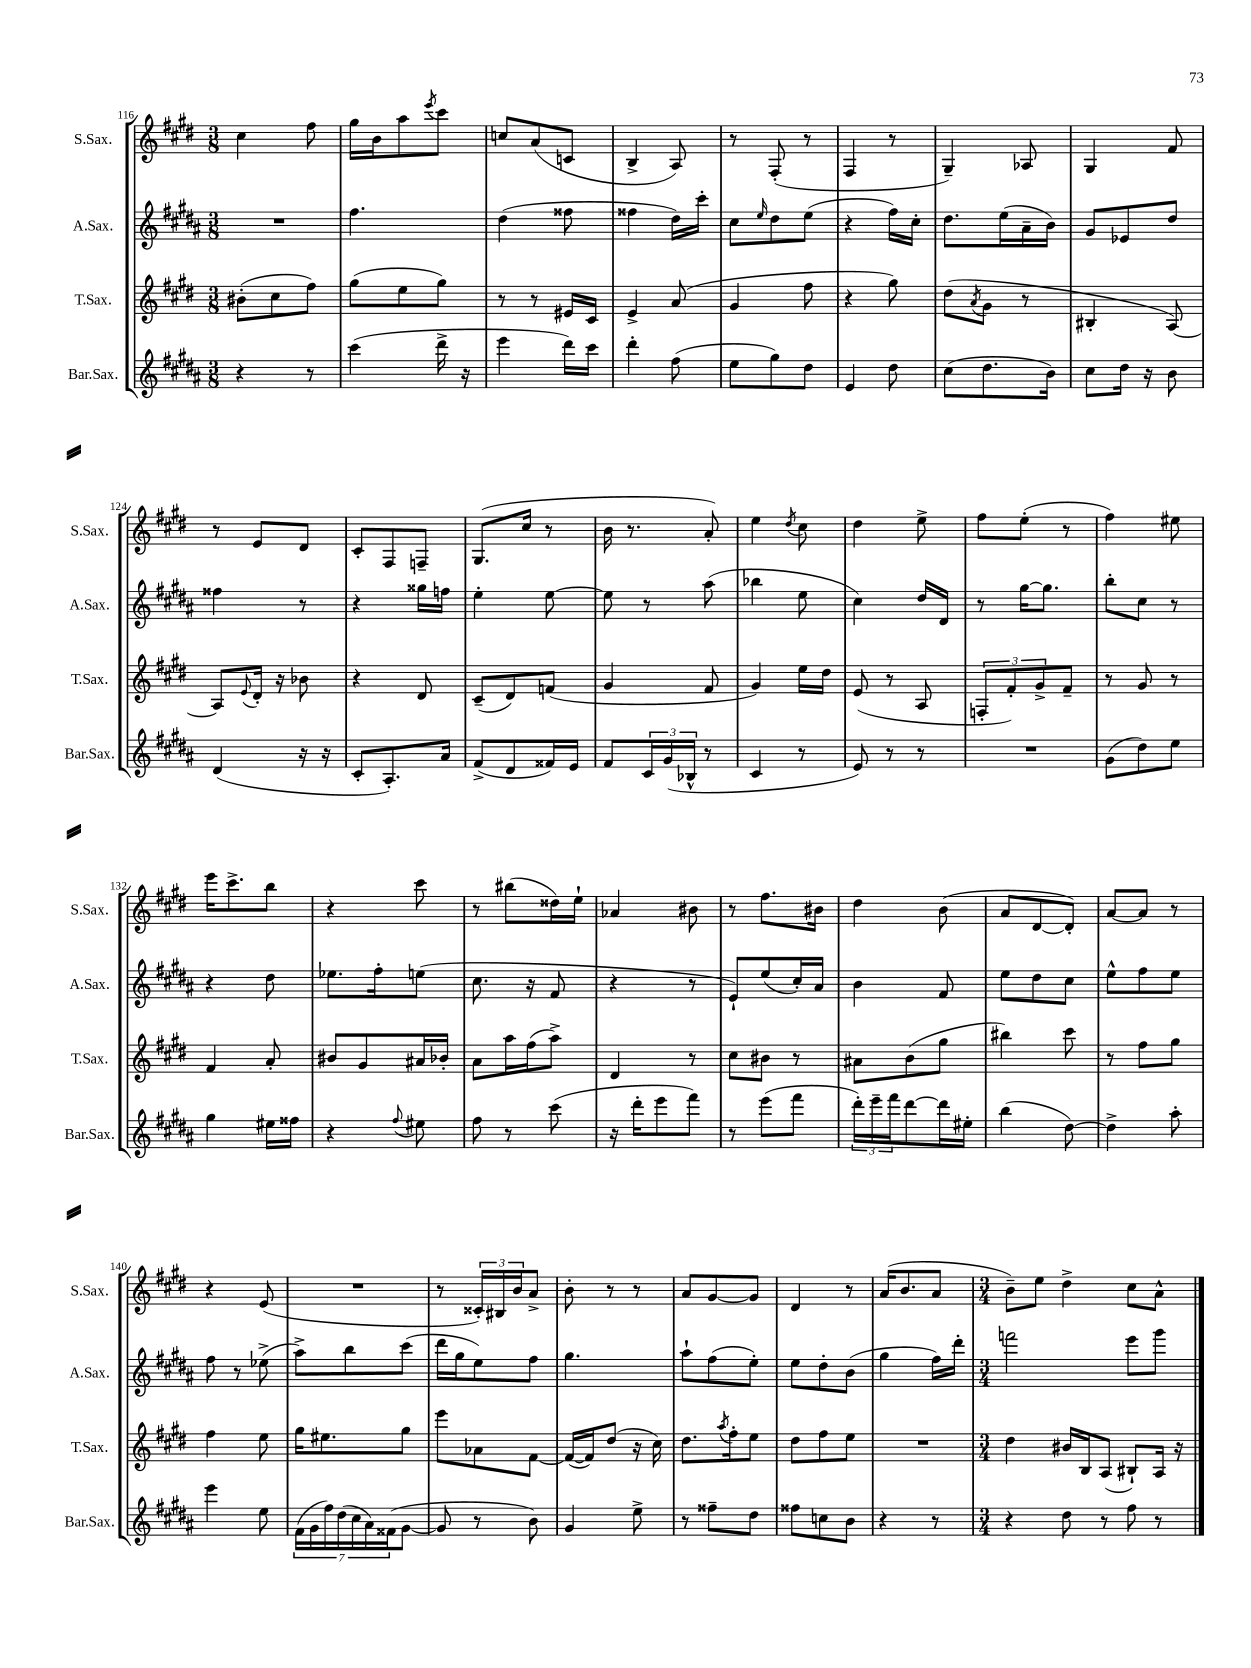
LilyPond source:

<<
\new StaffGroup <<
\new Staff = "s0" \with { instrumentName = "S.Sax." shortInstrumentName = "S.Sax." } {
    \clef treble \key e \major \numericTimeSignature \time 3/8
    cis''4 fis''8 |
    gis''16 b'16 a''8 \acciaccatura { e'''8 } cis'''8 |
    c''8 a'8( c'8 |
    b4-> a8) |
    r8 fis8-.( r8 |
    fis4 r8 |
    gis4--) aes8 |
    gis4 fis'8 |
    r8 e'8 dis'8 |
    cis'8-. fis8 f8-- |
    gis8.( cis''16 r8 |
    b'16 r8. a'8-.) |
    e''4 \acciaccatura { dis''8 } cis''8 |
    dis''4 e''8-> |
    fis''8 e''8-.( r8 |
    fis''4) eis''8 |
    e'''16 cis'''8.-> b''8 |
    r4 cis'''8 |
    r8 bis''8( disis''16) e''16-! |
    aes'4 bis'8 |
    r8 fis''8. bis'16 |
    dis''4 b'8( |
    a'8 dis'8~ dis'8-.) |
    a'8~ a'8 r8 |
    r4 e'8( |
    R4. |
    r8 \tuplet 3/2 { cisis'16-.) bis16 b'16 } a'8-> |
    b'8-. r8 r8 |
    a'8 gis'8~ gis'8 |
    dis'4 r8 |
    a'16( b'8. a'8 |
    \numericTimeSignature \time 3/4 b'8--) e''8 dis''4-> cis''8 a'8-^ \bar "|." |
}
\new Staff = "s1" \with { instrumentName = "A.Sax." shortInstrumentName = "A.Sax." } {
    \clef treble \key b \major \numericTimeSignature \time 3/8
    R4. |
    fis''4. |
    dis''4( fisis''8 |
    fisis''4 dis''16) cis'''16-. |
    cis''8 \grace { e''16 } dis''8 e''8( |
    r4 fis''16) cis''16-. |
    dis''8. e''16( ais'16-- b'16) |
    gis'8 ees'8 dis''8 |
    fisis''4 r8 |
    r4 gisis''16 f''16 |
    e''4-. e''8~ |
    e''8 r8 ais''8( |
    bes''4 e''8 |
    cis''4) dis''16 dis'16 |
    r8 gis''16~ gis''8. |
    b''8-. cis''8 r8 |
    r4 dis''8 |
    ees''8. fis''16-. e''8( |
    cis''8. r16 fis'8 |
    r4 r8 |
    e'8-!) e''8( cis''16-.) ais'16 |
    b'4 fis'8 |
    e''8 dis''8 cis''8 |
    e''8-^ fis''8 e''8 |
    fis''8 r8 ees''8->( |
    ais''8->) b''8 cis'''8( |
    dis'''16 gis''16 e''8) fis''8 |
    gis''4. |
    ais''8-! fis''8( e''8-.) |
    e''8 dis''8-. b'8( |
    gis''4 fis''16) dis'''16-. |
    \numericTimeSignature \time 3/4 f'''2 e'''8 gis'''8 \bar "|." |
}
\new Staff = "s2" \with { instrumentName = "T.Sax." shortInstrumentName = "T.Sax." } {
    \clef treble \key e \major \numericTimeSignature \time 3/8
    bis'8-.( cis''8 fis''8) |
    gis''8( e''8 gis''8) |
    r8 r8 eis'16 cis'16 |
    e'4-> a'8( |
    gis'4 fis''8 |
    r4 gis''8) |
    dis''8( \acciaccatura { a'8 } gis'8 r8 |
    bis4-. a8~) |
    a8 \appoggiatura { e'8 } dis'16-. r16 bes'8 |
    r4 dis'8 |
    cis'8--( dis'8) f'8( |
    gis'4 fis'8 |
    gis'4) e''16 dis''16 |
    e'8( r8 a8 |
    \tuplet 3/2 { f8-. fis'8-.) gis'8-> } fis'8-- |
    r8 gis'8 r8 |
    fis'4 a'8-. |
    bis'8 gis'8 ais'16 bes'16-. |
    a'8 a''16 fis''16( a''8->) |
    dis'4 r8 |
    cis''8 bis'8 r8 |
    ais'8 b'8( gis''8 |
    bis''4) cis'''8 |
    r8 fis''8 gis''8 |
    fis''4 e''8 |
    gis''16 eis''8. gis''8 |
    e'''8 aes'8 fis'8~ |
    fis'16~( fis'16) dis''8( r16 cis''16) |
    dis''8. \acciaccatura { a''8 } fis''16-. e''8 |
    dis''8 fis''8 e''8 |
    R4. |
    \numericTimeSignature \time 3/4 dis''4 bis'16 b16 a8( bis8-!) a16 r16 \bar "|." |
}
\new Staff = "s3" \with { instrumentName = "Bar.Sax." shortInstrumentName = "Bar.Sax." } {
    \clef treble \key b \major \numericTimeSignature \time 3/8
    r4 r8 |
    cis'''4( dis'''16-> r16 |
    e'''4 dis'''16) cis'''16 |
    dis'''4-. fis''8( |
    e''8 gis''8) dis''8 |
    e'4 dis''8 |
    cis''8( dis''8. b'16) |
    cis''8 dis''16 r16 b'8 |
    dis'4( r16 r16 |
    cis'8-. ais8.-.) ais'16 |
    fis'8->( dis'8 fisis'16) e'16 |
    fis'8 \tuplet 3/2 { cis'16 gis'16( bes16-^ } r8 |
    cis'4 r8 |
    e'8) r8 r8 |
    R4. |
    gis'8( dis''8) e''8 |
    gis''4 eis''16 fisis''16 |
    r4 \appoggiatura { fis''8 } eis''8 |
    fis''8 r8 cis'''8( |
    r16 dis'''16-. e'''8 fis'''8) |
    r8 e'''8( fis'''8 |
    \tuplet 3/2 { dis'''16-.) e'''16-- fis'''16 } dis'''8~ dis'''16 eis''16-. |
    b''4( dis''8~) |
    dis''4-> ais''8-. |
    e'''4 e''8 |
    \tuplet 7/4 { fis'16( gis'16 fis''16) dis''16( cis''16 ais'16) fisis'16( } gis'8~ |
    gis'8 r8 b'8) |
    gis'4 e''8-> |
    r8 fisis''8-- dis''8 |
    fisis''8 c''8 b'8 |
    r4 r8 |
    \numericTimeSignature \time 3/4 r4 dis''8 r8 fis''8 r8 \bar "|." |
}
>>
>>
\layout { \context { \Score currentBarNumber = #116 } }
